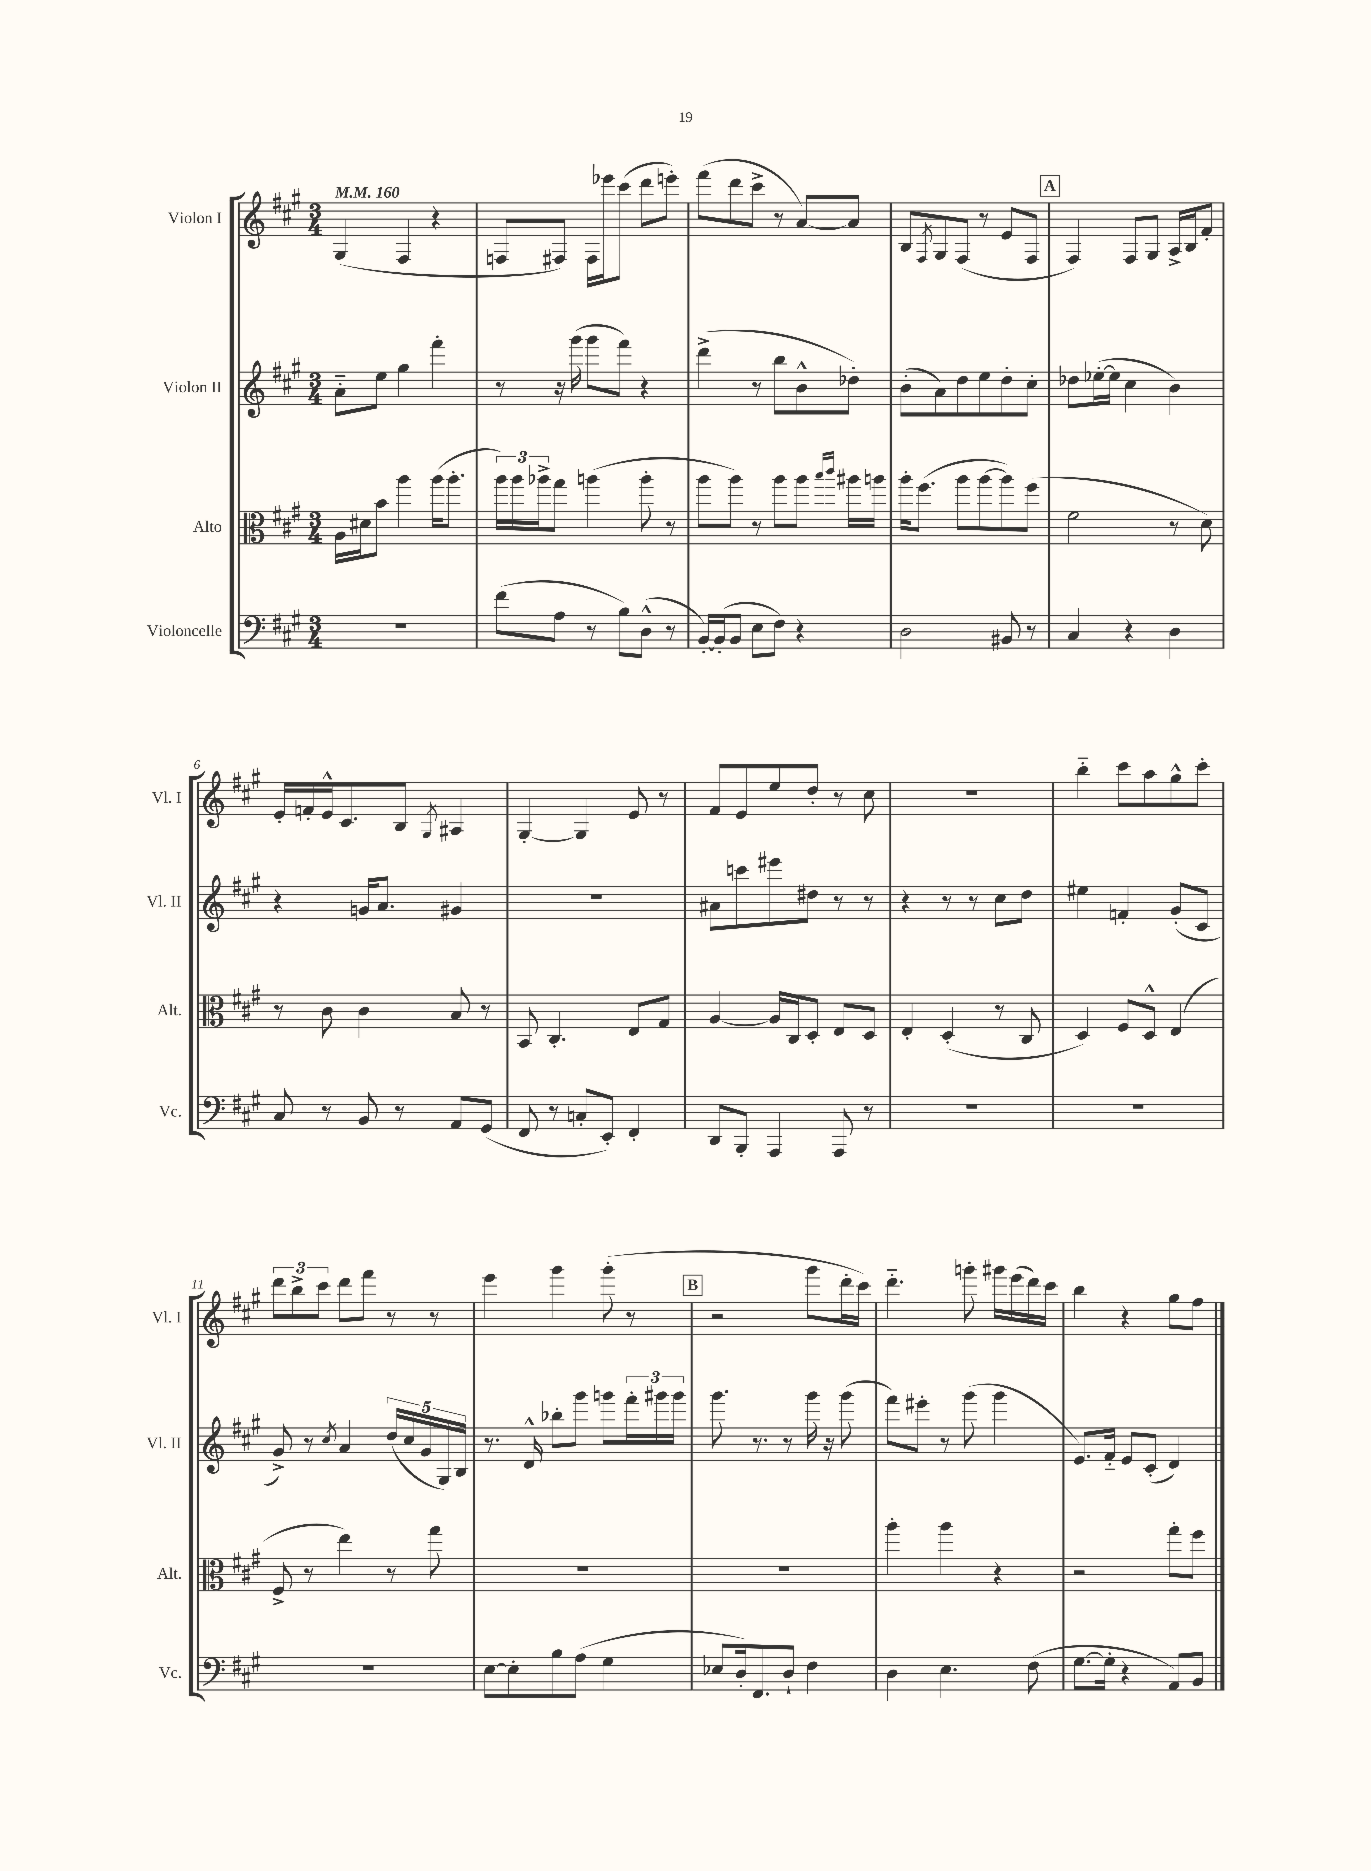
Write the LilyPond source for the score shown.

<<
\new StaffGroup <<
\new Staff = "s0" \with { instrumentName = "Violon I" shortInstrumentName = "Vl. I" } {
    \clef treble \key a \major \numericTimeSignature \time 3/4 \tempo 4 = 160
    gis4( fis4 r4 |
    f8 fis8) fis16 ees'''16 cis'''8( d'''8 e'''8-.) |
    fis'''8( d'''8 cis'''8-> r8 a'8~) a'8 |
    b8 \acciaccatura { fis8 } gis8 fis8( r8 e'8 fis8 |
    \mark \markup { \box "A" } fis4) fis8 gis8 a16-> b16 fis'8-. |
    e'16-. f'16-. e'16-^ cis'8. b8 \acciaccatura { gis8 } ais4 |
    gis4~-. gis4 e'8 r8 |
    fis'8 e'8 e''8 d''8-. r8 cis''8 |
    R2. |
    b''4-_ cis'''8 a''8 gis''8-^ cis'''8-. |
    \tuplet 3/2 { d'''8 b''8-> cis'''8 } d'''8 fis'''8 r8 r8 |
    e'''4 gis'''4 gis'''8-.( r8 |
    \mark \markup { \box "B" } r2 gis'''8 d'''16-. cis'''16) |
    d'''4.-_ g'''8-. gis'''16 e'''16( d'''16) cis'''16 |
    b''4 r4 gis''8 fis''8 \bar "|." |
}
\new Staff = "s1" \with { instrumentName = "Violon II" shortInstrumentName = "Vl. II" } {
    \clef treble \key a \major \numericTimeSignature \time 3/4
    a'8-_ e''8 gis''4 fis'''4-. |
    r8 r16 gis'''16( gis'''8 fis'''8) r4 |
    d'''4->( r8 b''8 b'8-^ des''8-.) |
    b'8-.( a'8) d''8 e''8 d''8-. cis''8-. |
    \mark \markup { \box "A" } des''8 ees''16~-.( ees''16 cis''4 b'4) |
    r4 g'16 a'8. gis'4 |
    R2. |
    ais'8 c'''8 eis'''8 dis''8 r8 r8 |
    r4 r8 r8 cis''8 d''8 |
    eis''4 f'4-. gis'8-.( cis'8 |
    gis'8->) r8 \acciaccatura { cis''8 } a'4 \tuplet 5/4 { d''16( cis''16 gis'16 gis16) b16 } |
    r8. d'16-^ bes''8-. gis'''8 g'''8 \tuplet 3/2 { fis'''16-. gis'''16 gis'''16 } |
    \mark \markup { \box "B" } gis'''8. r8. r8 gis'''16 r16 gis'''8( |
    fis'''8) eis'''8-. r8 gis'''8( gis'''4 |
    e'8.) fis'16-_ e'8 cis'8-.( d'4) \bar "|." |
}
\new Staff = "s2" \with { instrumentName = "Alto" shortInstrumentName = "Alt." } {
    \clef alto \key a \major \numericTimeSignature \time 3/4
    a16 dis'16 b'8 a''4 a''16( a''8.-. |
    \tuplet 3/2 { a''16) a''16 aes''16-> } gis''8 a''4( a''8-. r8 |
    a''8 a''8) r8 a''8 a''8 \grace { b''16 cis'''16 } ais''16 a''16 |
    a''16-. fis''8.( a''8 a''8~ a''8) fis''8( |
    \mark \markup { \box "A" } fis'2 r8 d'8) |
    r8 cis'8 cis'4 b8 r8 |
    b,8 cis4.-. e8 gis8 |
    a4~ a16 cis16 d8-. e8 d8 |
    e4-. d4-.( r8 cis8 |
    d4) fis8 d8-^ e4( |
    fis8-> r8 e''4) r8 gis''8 |
    R2. |
    \mark \markup { \box "B" } R2. |
    a''4-. a''4 r4 |
    r2 gis''8-. fis''8 \bar "|." |
}
\new Staff = "s3" \with { instrumentName = "Violoncelle" shortInstrumentName = "Vc." } {
    \clef bass \key a \major \numericTimeSignature \time 3/4
    R2. |
    fis'8( a8 r8 b8) d8-^( r8 |
    b,16~-.) b,16-.( b,8 e8 fis8) r4 |
    d2 bis,8 r8 |
    \mark \markup { \box "A" } cis4 r4 d4 |
    cis8 r8 b,8 r8 a,8 gis,8( |
    fis,8 r8 c8-. e,8-.) fis,4-. |
    d,8 b,,8-. a,,4 a,,8 r8 |
    R2. |
    R2. |
    R2. |
    e8~ e8-. b8 a8( gis4 |
    \mark \markup { \box "B" } ees8 d16-.) fis,8. d8-! fis4 |
    d4 e4. fis8( |
    gis8.~ gis16-. r4 a,8) b,8 \bar "|." |
}
>>
>>
